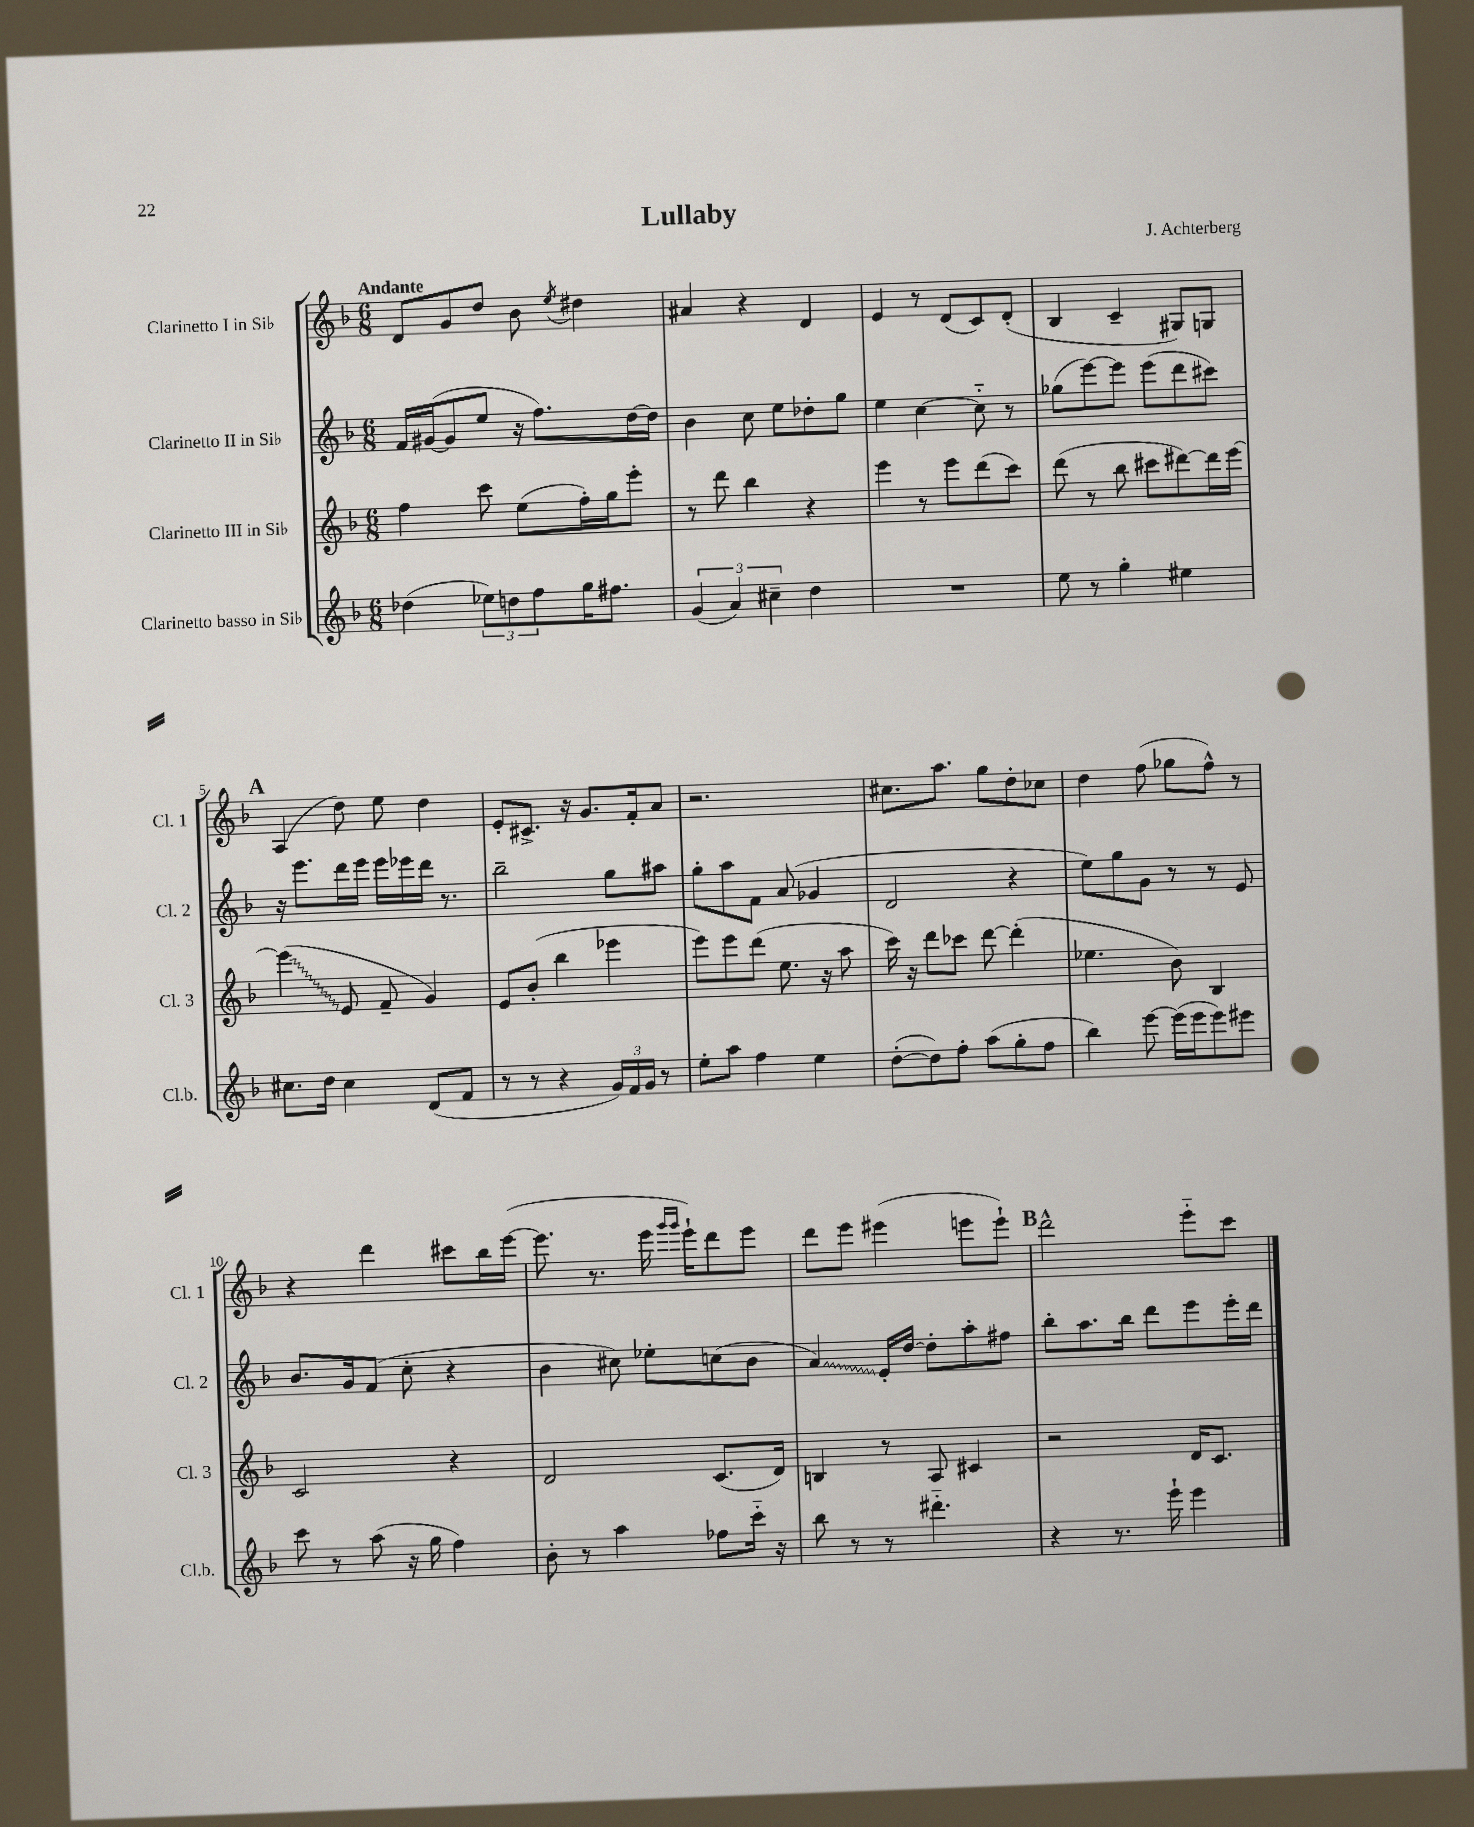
\header { title = "Lullaby" composer = "J. Achterberg" }
<<
\new StaffGroup <<
\new Staff = "s0" \with { instrumentName = "Clarinetto I in Sib" shortInstrumentName = "Cl. 1" } {
    \clef treble \key f \major \numericTimeSignature \time 6/8 \tempo "Andante"
    d'8 g'8 d''8 bes'8 \acciaccatura { e''8 } dis''4 |
    ais'4 r4 d'4 |
    e'4 r8 d'8( c'8) d'8-.( |
    bes4 c'4-- gis8) g8 |
    \mark \markup { \bold "A" } a4( d''8) e''8 d''4 |
    e'8-. cis'8.-> r16 g'8. f'16-. a'8 |
    r2. |
    cis''8. a''8. g''8 d''8-. ces''8 |
    d''4 f''8( ges''8 f''8-^) r8 |
    r4 d'''4 cis'''8 bes''16 e'''16~( |
    e'''8. r8. e'''16 \grace { g'''16 g'''16 } e'''16-!) d'''8 e'''8 |
    d'''8 e'''8 eis'''4( e'''8 e'''8-!) |
    \mark \markup { \bold "B" } d'''2-^ e'''8-_ c'''8 \bar "|." |
}
\new Staff = "s1" \with { instrumentName = "Clarinetto II in Sib" shortInstrumentName = "Cl. 2" } {
    \clef treble \key f \major \numericTimeSignature \time 6/8
    f'16 gis'16~( gis'8 e''8 r16 f''8.) d''16~ d''16 |
    bes'4 c''8 e''8 des''8-. g''8 |
    e''4 c''4~ c''8-_ r8 |
    ges''8( e'''8~) e'''8 e'''8( d'''8 cis'''8) |
    \mark \markup { \bold "A" } r16 e'''8. d'''16 e'''16 e'''16 ees'''16 d'''16 r8. |
    bes''2-- g''8 ais''8 |
    g''8-. a''8 f'8 a'8( ges'4 |
    d'2 r4 |
    e''8) g''8 g'8 r8 r8 e'8 |
    bes'8. g'16 f'8( c''8-. r4 |
    bes'4 cis''8) ees''8-. c''8( bes'8 |
    \once \override Glissando.style = #'zigzag a'4\glissando) e'16-. d''16~ d''8-. a''8-. fis''8 |
    \mark \markup { \bold "B" } bes''8-. a''8. bes''16 d'''8 e'''8 e'''16-. d'''16 \bar "|." |
}
\new Staff = "s2" \with { instrumentName = "Clarinetto III in Sib" shortInstrumentName = "Cl. 3" } {
    \clef treble \key f \major \numericTimeSignature \time 6/8
    f''4 c'''8 e''8( f''16-.) g''16 e'''8-. |
    r8 d'''8 bes''4 r4 |
    e'''4 r8 e'''8 d'''8( c'''8) |
    d'''8( r8 bes''8 cis'''8 dis'''8~) dis'''16 e'''16~ |
    \mark \markup { \bold "A" } \once \override Glissando.style = #'zigzag e'''4\glissando( e'8 f'8-- g'4) |
    e'8 bes'8-.( bes''4 ees'''4 |
    e'''8) e'''8 d'''8( e''8. r16 a''8 |
    c'''16) r16 d'''8 ces'''8 d'''8~ d'''4-.( |
    ees''4. bes'8) bes4 |
    c'2 r4 |
    d'2 c'8.( d'16) |
    b4 r8 a8 cis'4 |
    \mark \markup { \bold "B" } r2 d'16 c'8. \bar "|." |
}
\new Staff = "s3" \with { instrumentName = "Clarinetto basso in Sib" shortInstrumentName = "Cl.b." } {
    \clef treble \key f \major \numericTimeSignature \time 6/8
    des''4( \tuplet 3/2 { ees''8) d''8 f''8 } g''16 fis''8. |
    \tuplet 3/2 { g'4( a'4) cis''4-- } d''4 |
    R2. |
    e''8 r8 g''4-. eis''4 |
    \mark \markup { \bold "A" } cis''8. d''16 cis''4 d'8( f'8 |
    r8 r8 r4 \tuplet 3/2 { g'16) f'16 g'16 } r8 |
    e''8-. a''8 f''4 e''4 |
    d''8~-.( d''8) f''8-. a''8( g''8-. f''8 |
    bes''4) e'''8~ e'''16( e'''16 e'''8) eis'''8 |
    c'''8 r8 a''8( r16 g''16 f''4) |
    bes'8-. r8 a''4 fes''8 c'''16-_ r16 |
    bes''8 r8 r8 dis'''4.-_ |
    \mark \markup { \bold "B" } r4 r8. e'''16-! e'''4 \bar "|." |
}
>>
>>
